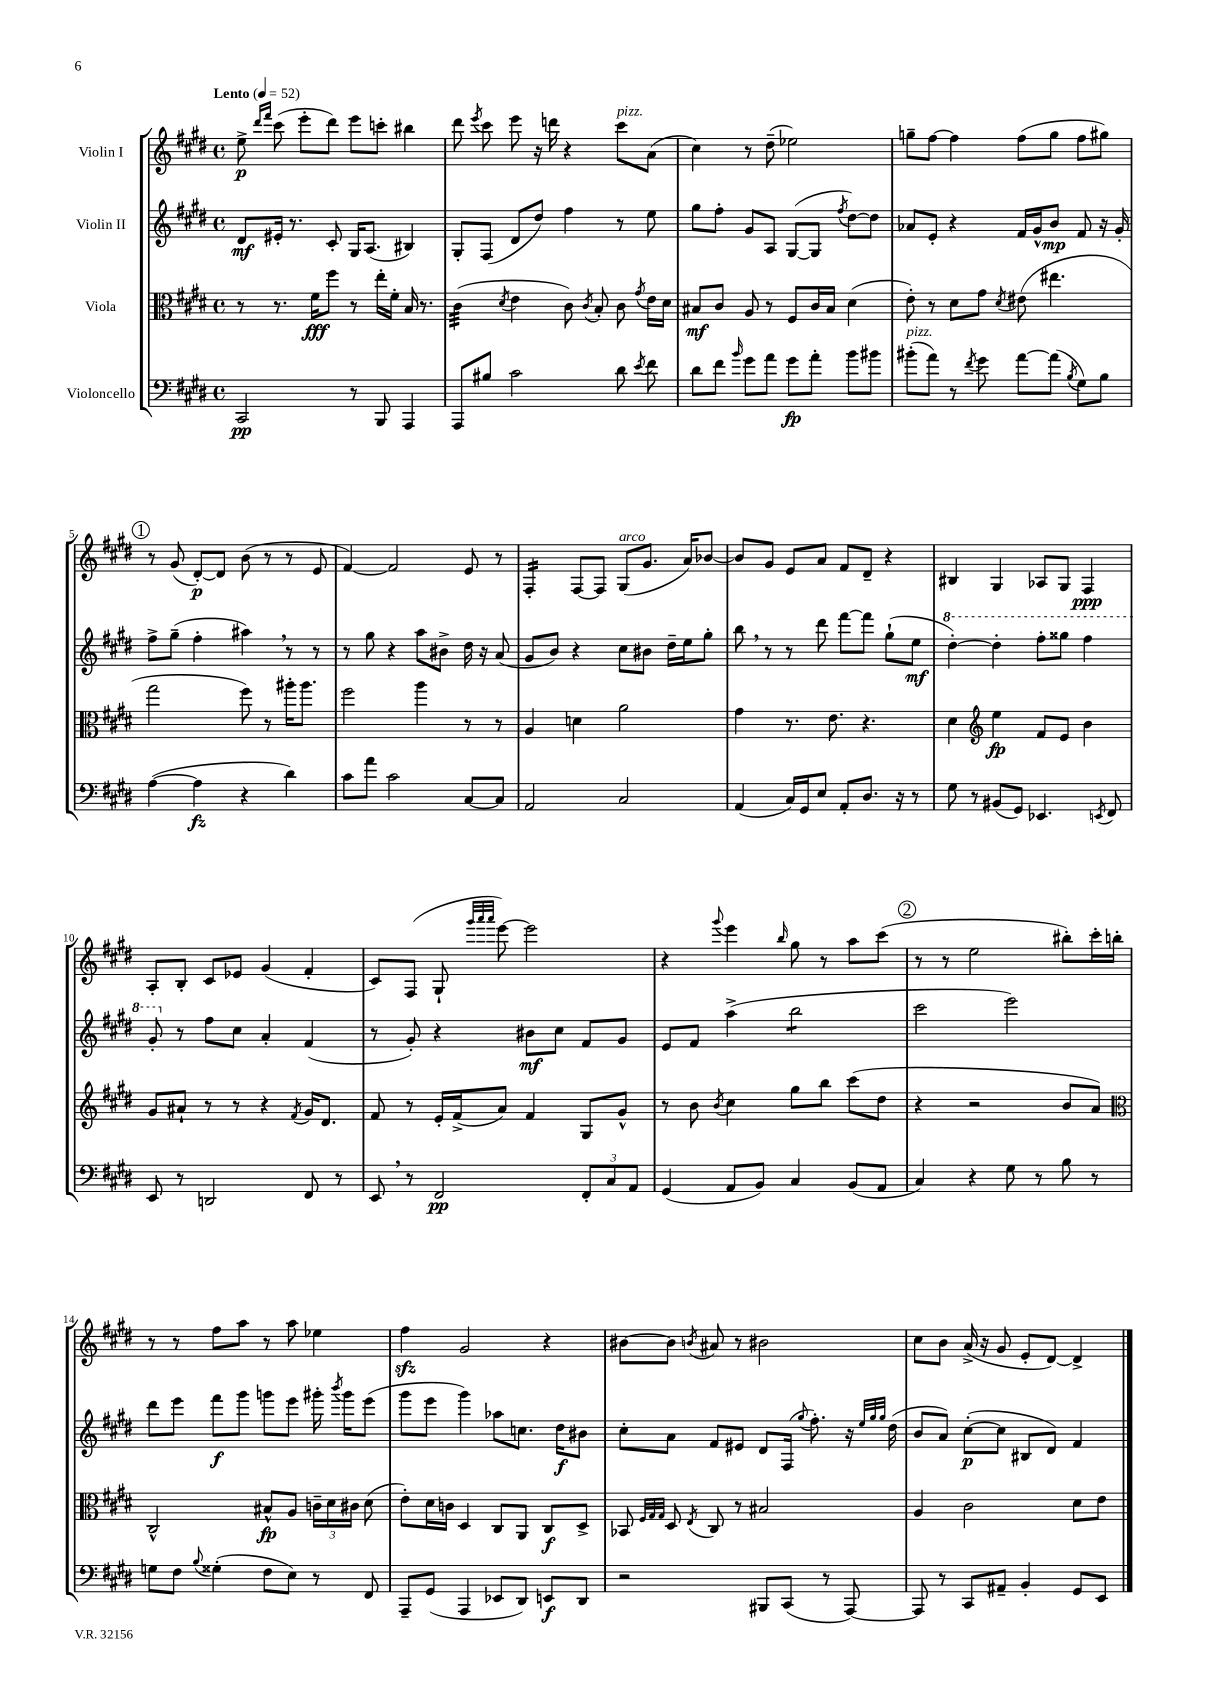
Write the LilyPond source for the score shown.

<<
\new StaffGroup <<
\new Staff = "s0" \with { instrumentName = "Violin I" } {
    \clef treble \key e \major \defaultTimeSignature \time 4/4 \tempo "Lento" 4 = 52
    \autoBeamOff e''8->\p \grace { dis'''16[ fis'''16] } cis'''8( e'''8[-. dis'''8]) e'''8[ c'''8]-. bis''4 |
    dis'''8 \acciaccatura { e'''8 } cis'''8 e'''8 r16 d'''16 r4 cis'''8[^\markup { \italic "pizz." } a'8]( |
    cis''4) r8 dis''8--( ees''2) |
    g''8[-- fis''8]~ fis''4 fis''8[( g''8] fis''8[ gis''8]) |
    \mark \markup { \circle "1" } r8 gis'8( dis'8[~-.\p) dis'8] b'8( r8 r8 e'8 |
    fis'4~) fis'2 e'8 r8 |
    fis4:16-. fis8[~ fis8] gis8[^\markup { \italic "arco" }( gis'8.] a'16[) bes'8]~ |
    bes'8[ gis'8] e'8[ a'8] fis'8[ dis'8]-- r4 |
    bis4 gis4 aes8[ gis8] fis4\ppp |
    a8[-. b8]-. cis'8[ ees'8] gis'4( fis'4-. |
    cis'8[) fis8]( gis8-! \grace { gis'''32[ a'''32 a'''32] } e'''8~) e'''2 |
    r4 \appoggiatura { gis'''8 } e'''4 \grace { b''16 } gis''8 r8 a''8[ cis'''8]( |
    \mark \markup { \circle "2" } r8 r8 e''2 bis''8[-.) cis'''16-. b''16]-. |
    r8 r8 fis''8[ a''8] r8 a''8 ees''4 |
    fis''4\sfz gis'2 r4 |
    bis'8[~ bis'8] \acciaccatura { b'8 } ais'8 r8 bis'2 |
    cis''8[ b'8] a'16->( r16 gis'8 e'8[-. dis'8]~) dis'4-> \bar "|." |
}
\new Staff = "s1" \with { instrumentName = "Violin II" } {
    \clef treble \key e \major \defaultTimeSignature \time 4/4
    \autoBeamOff dis'8[\mf eis'16]-. r8. cis'8-. gis16[ a8.]( bis4) |
    gis8[-. fis8]( dis'8[ dis''8]) fis''4 r8 e''8 |
    gis''8[ fis''8]-. gis'8[ a8] gis8[~( gis8] \acciaccatura { fis''8 } dis''8[~) dis''8] |
    aes'8[ e'8]-. r4 fis'16[ gis'16-^ b'8]\mp fis'8 r16 gis'16-. |
    \mark \markup { \circle "1" } fis''8[-> gis''8]--( fis''4-. ais''4) \breathe r8 r8 |
    r8 gis''8 r4 a''8[ bis'8]-> dis''16 r16 a'8( |
    gis'8[ b'8]) r4 cis''8[ bis'8] dis''16[-- e''16 gis''8]-. |
    b''8 \breathe r8 r8 dis'''8 fis'''8[~ fis'''8] gis''8[-!( e''8]\mf |
    \ottava #1 dis'''4~-.) dis'''4-. fis'''8[-. gisis'''8] fis'''4 |
    gis''8-. \ottava #0 r8 fis''8[ cis''8] a'4-. fis'4( |
    r8 gis'8-.) r4 bis'8[\mf cis''8] fis'8[ gis'8] |
    e'8[ fis'8] a''4->( b''2:8 |
    \mark \markup { \circle "2" } cis'''2 e'''2) |
    dis'''8[ e'''8] fis'''8[\f gis'''8] g'''8[ e'''8] gis'''16-. \acciaccatura { b'''8 } gis'''16[ e'''8]( |
    gis'''8[ e'''8] gis'''4) aes''8[ c''8.] dis''16[\f bis'8] |
    cis''8[-. a'8] fis'8[ eis'8] dis'8[ fis16]( \appoggiatura { gis''8 } fis''8.-.) r16 \grace { e''32[ gis''32 gis''32] } dis''16( |
    b'8[ a'8]) cis''8[~-.\p( cis''8] bis8[ dis'8]) fis'4 \bar "|." |
}
\new Staff = "s2" \with { instrumentName = "Viola" } {
    \clef alto \key e \major \defaultTimeSignature \time 4/4
    \autoBeamOff r8 r8. fis'16[\fff fis''8] r8 e''16[-. fis'16]-. b16 r8. |
    cis'4:32( \acciaccatura { dis'8 } e'4 cis'8) \acciaccatura { cis'8 } b8-. cis'8 \acciaccatura { gis'8 } e'16[ dis'16] |
    bis8[\mf cis'8] a8 r8 fis8[ cis'16 bis16] dis'4( |
    e'8-.) r8 dis'8[ gis'8] \acciaccatura { dis'8 } eis'8( eis''4. |
    \mark \markup { \circle "1" } gis''2 fis''8) r8 ais''16[-. ais''8.] |
    fis''2 a''4 r8 r8 |
    a4 d'4 a'2 |
    gis'4 r8. e'8. r4. |
    dis'4 \clef treble e''4\fp fis'8[ e'8] b'4 |
    gis'8[ ais'8]-! r8 r8 r4 \acciaccatura { fis'8 } gis'16[ dis'8.] |
    fis'8 r8 e'16[-. fis'16->( a'8]) fis'4 gis8[ gis'8]-^ |
    r8 b'8 \acciaccatura { b'8 } cis''4 gis''8[ b''8] cis'''8[( dis''8] |
    \mark \markup { \circle "2" } r4 r2 b'8[ a'8]) |
    \clef alto cis2-^ bis8[-^\fp a8] \tuplet 3/2 { c'16[-- dis'16 cis'16] } dis'8( |
    e'8[-.) dis'16 c'16] dis4 cis8[ a,8] cis8[\f dis8]-> |
    bes,8 \grace { fis32[ gis32 gis32] } dis8 \acciaccatura { e8 } cis8 r8 bis2 |
    a4 cis'2 dis'8[ e'8] \bar "|." |
}
\new Staff = "s3" \with { instrumentName = "Violoncello" } {
    \clef bass \key e \major \defaultTimeSignature \time 4/4
    \autoBeamOff cis,2\pp r8 b,,8 a,,4 |
    a,,8[ bis8] cis'2 dis'8 \acciaccatura { e'8 } fis'8 |
    dis'8[ fis'8] \grace { b'16 } gis'8[ a'8] gis'8[\fp a'8]-. b'8[ bis'8] |
    bis'8[-.^\markup { \italic "pizz." }( a'8]) r8 \acciaccatura { fis'8 } gis'8 a'8[~ a'8]( \acciaccatura { b8 } gis8[) b8] |
    \mark \markup { \circle "1" } a4~( a4\fz r4 dis'4) |
    cis'8[ a'8] cis'2 cis8[~ cis8] |
    a,2 cis2 |
    a,4( cis16[) gis,16 e8] a,8[-. dis8.] r16 r8 |
    gis8 r8 bis,8[( gis,8]) ees,4. \acciaccatura { e,8 } fis,8 |
    e,8 r8 d,2 fis,8 r8 |
    e,8 \breathe r8 fis,2\pp \tuplet 3/2 { fis,8[-. cis8 a,8] } |
    gis,4( a,8[ b,8]) cis4 b,8[( a,8] |
    \mark \markup { \circle "2" } cis4) r4 gis8 r8 b8 r8 |
    g8[ fis8] \appoggiatura { b8 } gisis4-.( fis8[ e8]) r8 fis,8 |
    a,,8[-- gis,8]( a,,4 ees,8[ dis,8]) e,8[\f dis,8] |
    r2 bis,,8[ cis,8]( r8 a,,8~) |
    a,,8 r8 cis,8[ ais,8]-- b,4-. gis,8[ e,8] \bar "|." |
}
>>
>>
